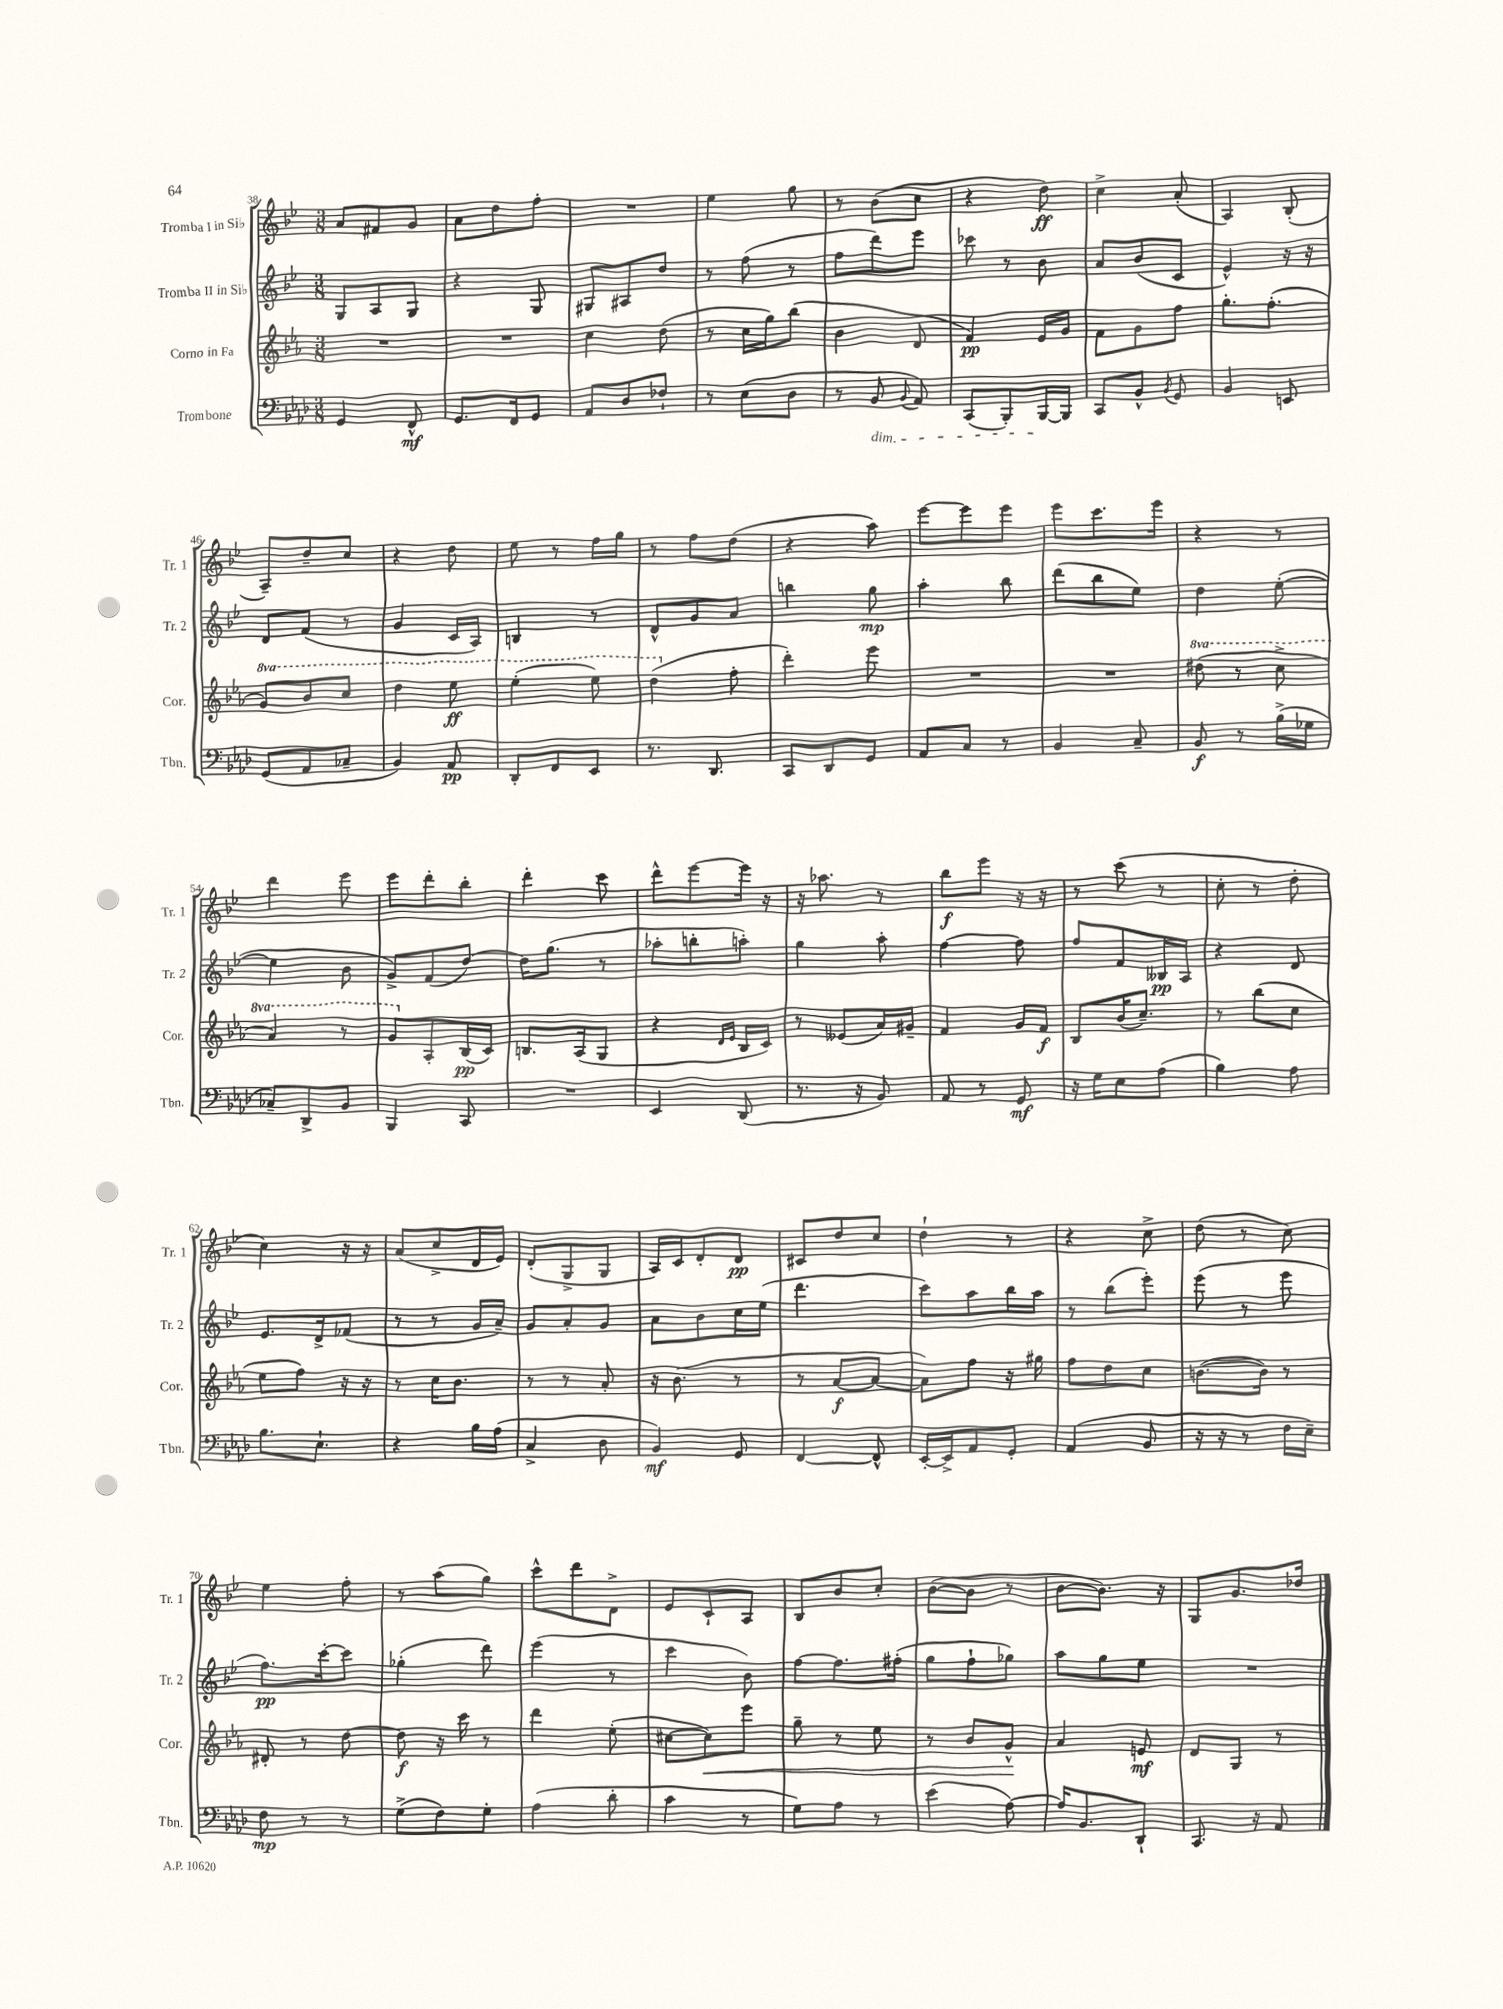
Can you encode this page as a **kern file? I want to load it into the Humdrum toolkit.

**kern	**kern	**kern	**kern
*staff4	*staff3	*staff2	*staff1
*clefF4	*clefG2	*clefG2	*clefG2
*k[b-e-a-d-]	*k[b-e-a-]	*k[b-e-]	*k[b-e-]
*M3/8	*M3/8	*M3/8	*M3/8
4GG	4.r	8G	8a
.	.	8A	8f#
8FF^^	.	8G	8g
=	=	=	=
8.GG	4.r	4r	8a
.	.	.	8dd
16FF	.	.	.
8GG	.	8G	8ff'
=	=	=	=
8AA-	4cc	8G#	4.r
8D-	.	8A#	.
8F-`	(8dd	8dd	.
=	=	=	=
8r	8r	8r	4ee-
(8E-	16cc	(8ff	.
.	16gg)	.	.
8D-	(8bb-	8r	8gg
=	=	=	=
8r	4b-	8ff	8r
8BB-	.	8ddd)	(8b-
8qqBB-	.	.	.
8AA-)	8d	8eee-	8cc
=	=	=	=
(8CC	4f)	8ccc-	4r
8BBB-')	.	8r	.
[16BBB-	16e-	8b-	8dd)
16BBB-]	16g	.	.
=	=	=	=
8CC	8f	8a	4cc^
8BB-^^	8g	(8b-	.
8qBB-	.	.	.
8GG	8ff	8c	(8a'
=	=	=	=
4BB-	8.gg'	4e-^^)	4A)
.	(8.ff'	.	.
8EE	.	16r	(8B-'
.	.	16r	.
=	=	=	=
(8GG	8gg)	8d	8A~)
8AA-	8bb-	(8f	8dd~
8C-~	8ccc	8r	8cc
=	=	=	=
4BB-)	4ddd	4g	4r
8AA-	8eee-	16c	8dd
.	.	16A)	.
=	=	=	=
8DD-'	(4eee-'	4B	8ee-
8FF	.	.	8r
8EE-	8eee-)	8r	16ff
.	.	.	16gg
=	=	=	=
8.r	(4ddd	8d^^	8r
.	.	8g	8ff
8.DD-	.	.	.
.	8ff'	8a	(8dd
=	=	=	=
8CC	4ddd')	4bb	4r
8DD-	.	.	.
8GG	8eee-	8gg	8aa)
=	=	=	=
8AA-	4.r	4aa'	[8eee-
8C	.	.	8eee-]
8r	.	8bb-	8eee-
=	=	=	=
4BB-	4.r	(8ddd	8eee-
.	.	8bb-	8.ccc
8C~	.	8ee-)	.
.	.	.	16eee-
=	=	=	=
8BB-	(8ddd#	4dd	4r
8r	8r	.	.
(16B-^	8ccc^	([8ee-'	8r
16G-	.	.	.
=	=	=	=
8C-~)	4aa-)	4ee-]	4ddd
8DD-^	.	.	.
8BB-	8r	8b-	8eee-
=	=	=	=
4BBB-	8gg	8g^)	8eee-
.	8A-'	(8f	8ddd'
8CC	(16B-	[8dd)	8bb-'
.	16c)	.	.
=	=	=	=
4.r	8.B	16dd]	4ddd'
.	.	(8.gg	.
.	(16A-	.	.
.	8G	8r	8ccc
=	=	=	=
4EE-	4r	8aa-'	8ddd^^
.	.	8bb'	[8eee-
.	16qqd	.	.
.	16qqe-	.	.
(8DD-	16B-	8aa')	16eee-]
.	16c)	.	16r
=	=	=	=
8.r	8r	4gg	16r
.	.	.	8.aa-
.	(8e--	.	.
16r	.	.	.
8BB-)	16a-)	8aa'	8r
.	16g#~	.	.
=	=	=	=
8AA-	4f	[4ff	8bb-
8r	.	.	8eee-
8GG	16g	8ff]	16r
.	16f	.	16r
=	=	=	=
16r	8B-	8ff	8r
16G	.	.	.
8E-	(16b-	8f	(8ccc
.	8.cc~)	.	.
(8A-	.	16B--	8r
.	.	16A	.
=	=	=	=
4B-)	8r	4r	8cc'
.	(8bb-	.	8r
8A-	8cc	8d	8dd'
=	=	=	=
8.B-	8ee-	8.e-	4cc)
.	8ff)	.	.
8.E-`	.	16d^	.
.	16r	(8f-	16r
.	16r	.	16r
=	=	=	=
4r	8r	8r	(8a
.	16cc	8r	8cc^
.	8.b-	.	.
16B-	.	16g	16d
(16A-	.	16a~)	16e-)
=	=	=	=
4C^	8r	8g	(8d'
.	8r	8a'	8G^
8D-	8a-'	8g	8G
=	=	=	=
4BB-)	16r	8a	16A)
.	(8.b-	.	16c
.	.	8b-	8d'
8GG	8r	16cc	8d
.	.	(16ee-	.
=	=	=	=
[4FF	8r	4.ddd	8c#
.	[8a-	.	8dd
8FF^^]	8a-_	.	8cc
=	=	=	=
[16EE-'	8a-])	8ccc)	4dd`
16EE-^]	.	.	.
8AA-	8ff	8aa	.
8GG'	16r	16bb-	8r
.	16gg#	16aa	.
=	=	=	=
(4AA-	8ff	8r	4r
.	8dd	(8bb-	.
8BB-	8cc	8eee-')	8cc^
=	=	=	=
16r	([8.b	(8eee-	(8dd
16r	.	.	.
8r	.	8r	8r
.	16b])	.	.
16F	8r	8eee-	8cc)
16E-~)	.	.	.
=	=	=	=
8F	8d#'	8.ff)	4ee-
8r	8r	.	.
.	.	[16ccc'	.
8r	[8dd	8ccc]	8ff'
=	=	=	=
(8G^	8dd]	(4gg-'	8r
8F)	16r	.	(8aa
.	16ccc	.	.
8G'	8r	8ddd)	8gg)
=	=	=	=
(4A-	4ddd	(4eee-	8ccc^^
.	.	.	8ddd
8d-'	(8ee-'	8r	8d^
=	=	=	=
4c	[8cc#	4ccc	8e-
.	8cc#])	.	8c`
8r	8eee-	8b-)	8A
=	=	=	=
8G)	8gg~	[8ff	8B-
8A-	8r	8.ff]	8b-
8r	8ee-	.	8cc'
.	.	(16ff#'	.
=	=	=	=
(4e-	8r	8gg	([8b-
.	8b-	8ff`	8b-]
[8A-)	8g^^	8gg-)	8r
=	=	=	=
16A-]	4a-	8aa	[8b-
8.BB-	.	.	.
.	.	8gg	8.b-])
8DD-`	8e	8ee-	.
.	.	.	16r
=	=	=	=
8.CC	8d	4.r	8G
.	8G	.	8.g
16r	.	.	.
8AA-	8r	.	.
.	.	.	16dd-
==	==	==	==
*-	*-	*-	*-
